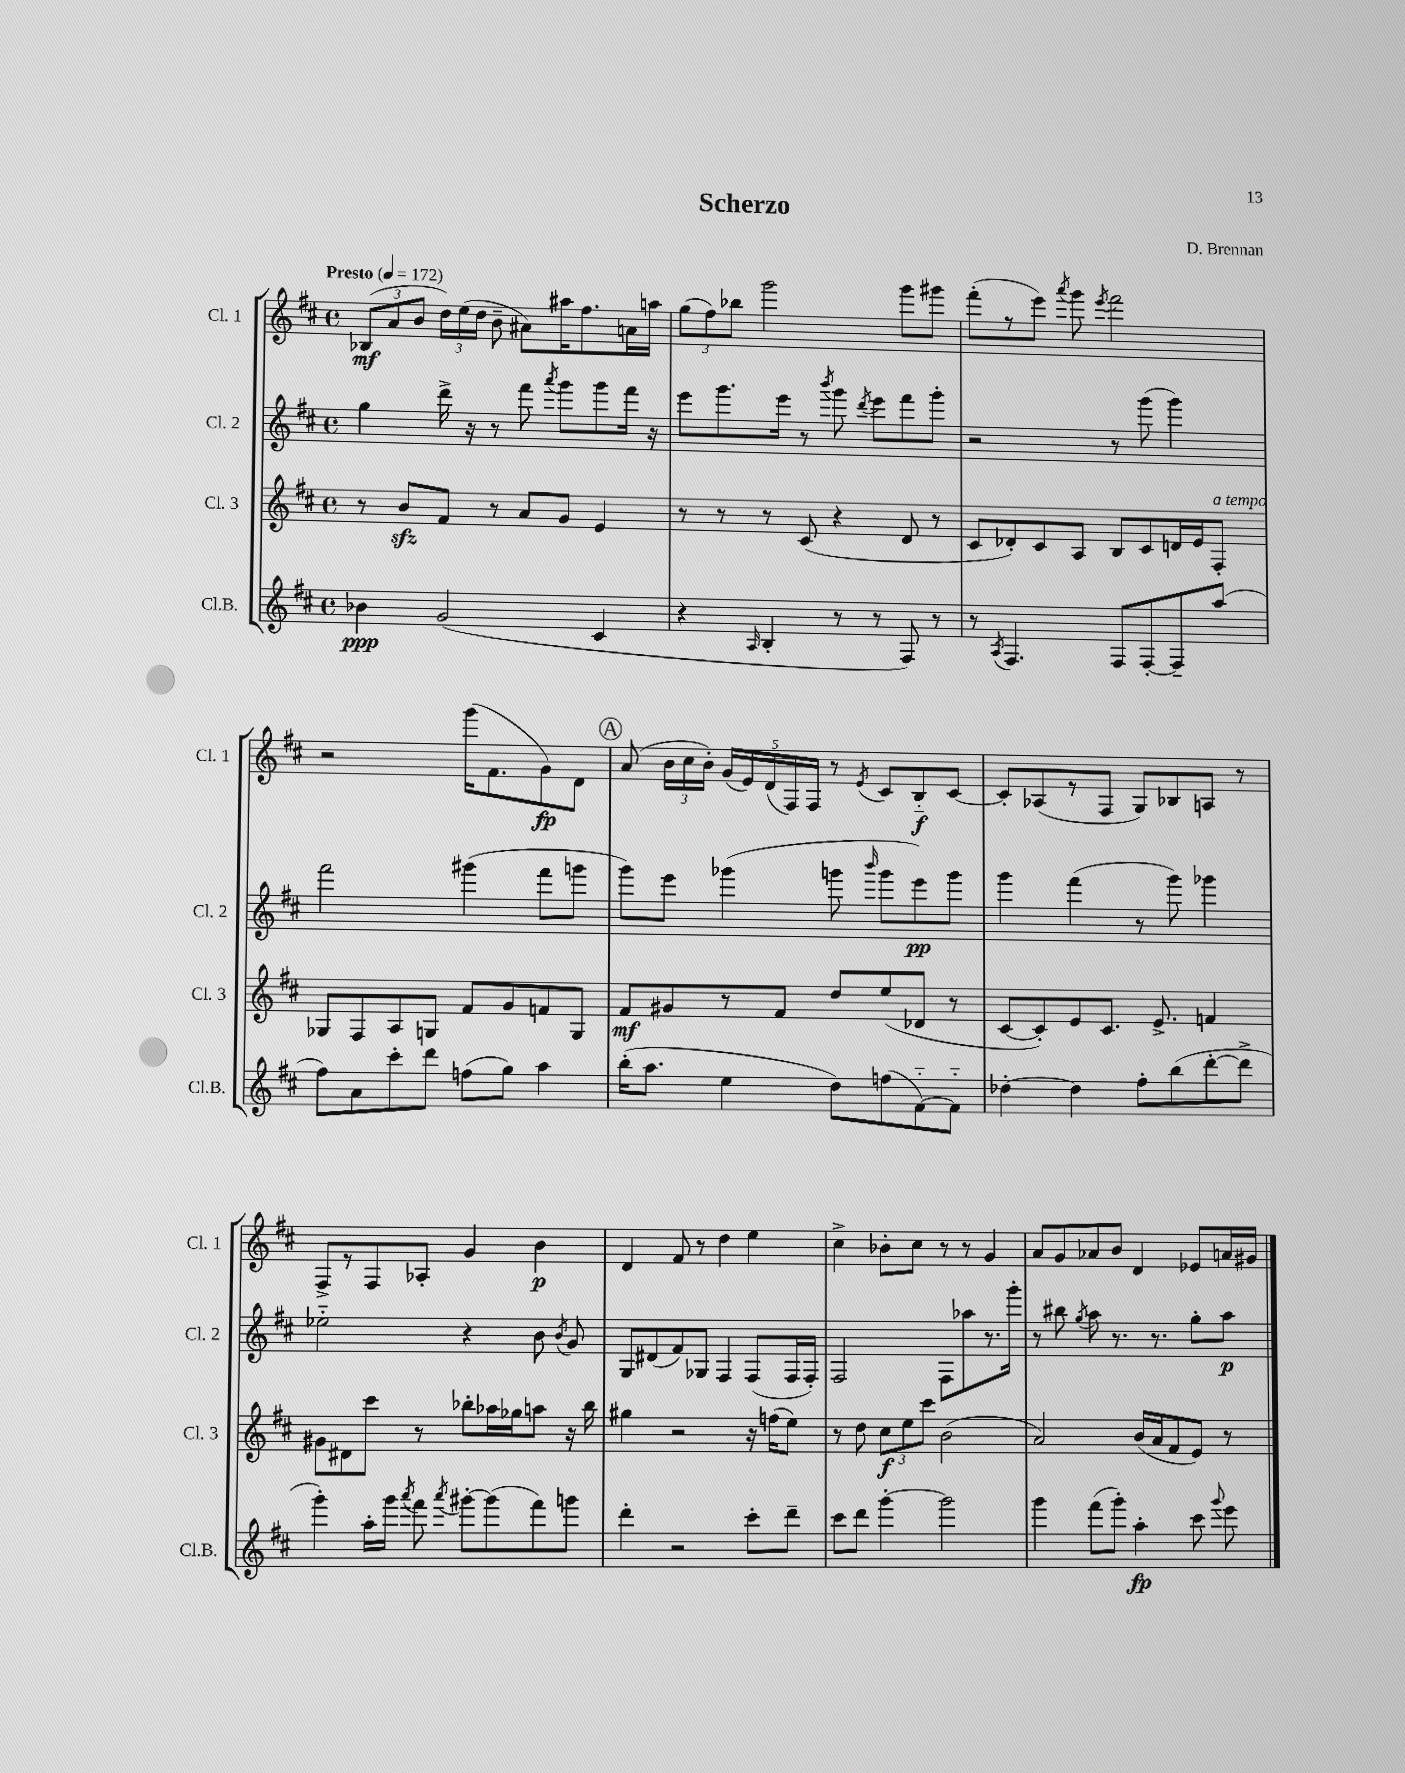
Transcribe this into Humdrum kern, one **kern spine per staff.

**kern	**dynam	**kern	**dynam	**kern	**dynam	**kern	**dynam
*part4	*part4	*part3	*part3	*part2	*part2	*part1	*part1
*staff4	*staff4	*staff3	*staff3	*staff2	*staff2	*staff1	*staff1
*I"Cl.B.	*	*I"Cl. 3	*	*I"Cl. 2	*	*I"Cl. 1	*
*I'Cl.B.	*	*I'Cl. 3	*	*I'Cl. 2	*	*I'Cl. 1	*
*clefG2	*	*clefG2	*	*clefG2	*	*clefG2	*
*k[f#c#]	*	*k[f#c#]	*	*k[f#c#]	*	*k[f#c#]	*
*M4/4	*	*M4/4	*	*M4/4	*	*M4/4	*
*met(c)	*	*met(c)	*	*met(c)	*	*met(c)	*
*MM172	*	*MM172	*	*MM172	*	*MM172	*
=1	=1	=1	=1	=1	=1	=1	=1
!	!	!	!	!	!	!LO:TX:a:B:t=Presto	!
4b-X\	ppp	8r	.	4gg\	.	(12B-X/L	mf
.	.	.	.	.	.	12a/	.
.	.	8bzz/L	.	.	.	.	.
.	.	.	.	.	.	12b/J	.
(2g/	.	8f#/J	.	16ddd^\	.	24dd\LL)	.
.	.	.	.	.	.	(24ee\	.
.	.	.	.	16r	.	.	.
.	.	.	.	.	.	24dd\JJ	.
.	.	8r	.	8r	.	8b~\	.
.	.	8a/L	.	8fff#\	.	8a#X\L)	.
.	.	.	.	8qaaa/	.	.	.
.	.	8g/J	.	8ggg\L	.	16aa#X\K	.
.	.	.	.	.	.	8.ff#\	.
4c#/	.	4e/	.	8ggg\	.	.	.
.	.	.	.	16fff#\Jk	.	16an\L	.
.	.	.	.	16r	.	16aan\JJ	.
=2	=2	=2	=2	=2	=2	=2	=2
4r	.	8r	.	8eee\L	.	(12gg\L	.
.	.	.	.	.	.	12ff#\)	.
.	.	8r	.	8.ggg\	.	.	.
.	.	.	.	.	.	12bb-X\J	.
16qqA/	.	.	.	.	.	.	.
4B'/	.	8r	.	.	.	2ggg\	.
.	.	.	.	16eee\Jk	.	.	.
.	.	(8c#/	.	8r	.	.	.
.	.	.	.	8qbbb/	.	.	.
8r	.	4r	.	8ggg\	.	.	.
.	.	.	.	8qddd/	.	.	.
8r	.	.	.	8eee\L	.	.	.
8F#/)	.	8d/	.	8fff#\	.	8ggg\L	.
8r	.	8r	.	8ggg'\J	.	8ggg#X\J	.
=3	=3	=3	=3	=3	=3	=3	=3
8r	.	8c#/L	.	2r	.	(8fff#'\L	.
8qA/	.	.	.	.	.	.	.
4.F#/	.	8d-X'/)	.	.	.	8r	.
.	.	8c#/	.	.	.	8eee\J)	.
.	.	.	.	.	.	8qaaa/	.
.	.	8A/J	.	.	.	8ggg\	.
.	.	.	.	.	.	8qeee/	.
8F#/L	.	8B/L	.	8r	.	2fff#\	.
[8F#'/	.	8c#/	.	(8ggg\	.	.	.
8F#~/]	.	16dn/L	.	4ggg\)	.	.	.
.	.	16e/J	.	.	.	.	.
!	!	!LO:TX:a:i:t=a tempo	!	!	!	!	!
(8aa/J	.	8F#'/J	.	.	.	.	.
!!LO:LB:g=z
=4	=4	=4	=4	=4	=4	=4	=4
8ff#\L)	.	8G-X/L	.	2fff#\	.	2r	.
8a\	.	8F#/	.	.	.	.	.
8ccc#'\	.	8A/	.	.	.	.	.
8ddd\J	.	8Gn/J	.	.	.	.	.
(8ffn\L	.	8f#/L	.	(4ggg#X\	.	(16ggg\KL	.
.	.	.	.	.	.	8.f#\	.
8gg\J)	.	8g/	.	.	.	.	.
4aa\	.	8fn/	.	8fff#\L	.	8g\)	fp
.	.	8G/J	.	8gggn\J	.	8d\J	.
!!LO:REH:place=s1:t=A
=5	=5	=5	=5	=5	=5	=5	=5
(16bb'\KL	.	8f#/L	mf	8ggg\L)	.	(8a/	.
8.aa\J	.	.	.	.	.	.	.
.	.	8g#X/	.	8eee\J	.	24b\LL	.
.	.	.	.	.	.	24cc#\	.
.	.	.	.	.	.	24b'\JJ)	.
4ee\	.	8r	.	(4ggg-X\	.	(20g/LL	.
.	.	.	.	.	.	20e/)	.
.	.	.	.	.	.	(20d/	.
.	.	8f#/J	.	.	.	.	.
.	.	.	.	.	.	20F#/)	.
.	.	.	.	.	.	20F#/JJ	.
8dd\L)	.	8dd/L	.	8gggn\	.	8r	.
.	.	.	.	16qqbbb/	.	8qe/	.
(8ffn\	.	(8ee/	.	8ggg\L	.	8c#/L	.
[8f#\)	.	8d-X/J	.	8eee\)	pp	8B/	f
8f#\J]	.	8r	.	8ggg\J	.	[8c#/J	.
=6	=6	=6	=6	=6	=6	=6	=6
[4dd-X'\	.	[8c#/L	.	4ggg\	.	8c#'/L]	.
.	.	8c#'/])	.	.	.	(8A-X/	.
4dd-\]	.	8e/	.	(4fff#\	.	8r	.
.	.	8.c#/J	.	.	.	8F#/J	.
8ff#'\L	.	.	.	8r	.	8G/L)	.
.	.	8.e^/	.	.	.	.	.
(8bb\	.	.	.	8ggg\)	.	8B-X/	.
[8ddd'\	.	4fn/	.	4ggg-X\	.	8An/J	.
8ddd^\J]	.	.	.	.	.	8r	.
!!LO:LB:g=z
=7	=7	=7	=7	=7	=7	=7	=7
4ggg'\)	.	8g#X\L	.	2ee-X\	.	8F#^/L	.
.	.	8d#X\	.	.	.	8r	.
16aa'\LL	.	8ccc#\J	.	.	.	8F#/	.
16ggg\JJ	.	.	.	.	.	.	.
8qaaa/	.	.	.	.	.	.	.
8fff#\	.	8r	.	.	.	8A-X'/J	.
8qaaa/	.	.	.	.	.	.	.
[8ggg#X'\L	.	8bb-X'\L	.	4r	.	4g/	.
(8ggg#\]	.	16aa-X\L	.	.	.	.	.
.	.	16gg-X\J	.	.	.	.	.
8fff#\)	.	8aan\J	.	8b\	.	4b\	p
.	.	.	.	8qb/	.	.	.
8gggn\J	.	16r	.	8g/	.	.	.
.	.	16bb-\	.	.	.	.	.
=8	=8	=8	=8	=8	=8	=8	=8
4ddd'\	.	4gg#X\	.	8G/L	.	4d/	.
.	.	.	.	(8d#X/	.	.	.
2r	.	2r	.	8f#/)	.	8f#/	.
.	.	.	.	8G-X/J	.	8r	.
.	.	.	.	4F#/	.	4dd\	.
8ccc#'\L	.	16r	.	(8F#/L	.	4ee\	.
.	.	(16ffn\KL	.	.	.	.	.
8ddd~\J	.	8ee\J)	.	16F#/L	.	.	.
.	.	.	.	16F#'/JJ)	.	.	.
=9	=9	=9	=9	=9	=9	=9	=9
8ccc#\L	.	8r	.	2F#/	.	4cc#^\	.
8ddd\J	.	8dd\	.	.	.	.	.
[4ggg'\	.	12cc#\L	f	.	.	8b-X'\L	.
.	.	12ee\	.	.	.	.	.
.	.	.	.	.	.	8cc#\J	.
.	.	12ccc#\J	.	.	.	.	.
2ggg\]	.	(2b\	.	8F#\L	.	8r	.
.	.	.	.	8aa-X\	.	8r	.
.	.	.	.	8.r	.	4g/	.
.	.	.	.	16ggg'\Jk	.	.	.
=10	=10	=10	=10	=10	=10	=10	=10
4ggg\	.	2a/)	.	8r	.	8a/L	.
.	.	.	.	8bb#X\	.	8g/	.
.	.	.	.	8qgg/	.	.	.
(8fff#\L	.	.	.	8aa\	.	8a-X/	.
8ggg'\J)	.	.	.	8.r	.	8b/J	.
4aa'\	fp	(16b/LL	.	.	.	4d/	.
.	.	16a/J	.	8.r	.	.	.
.	.	8f#/	.	.	.	.	.
8ccc#\	.	8e/J)	.	8gg'\L	.	8e-X/L	.
8qqggg/	.	.	.	.	.	.	.
8eee\	.	8r	.	8aa\J	p	16an/L	.
.	.	.	.	.	.	16g#X/JJ	.
==	==	==	==	==	==	==	==
*-	*-	*-	*-	*-	*-	*-	*-
